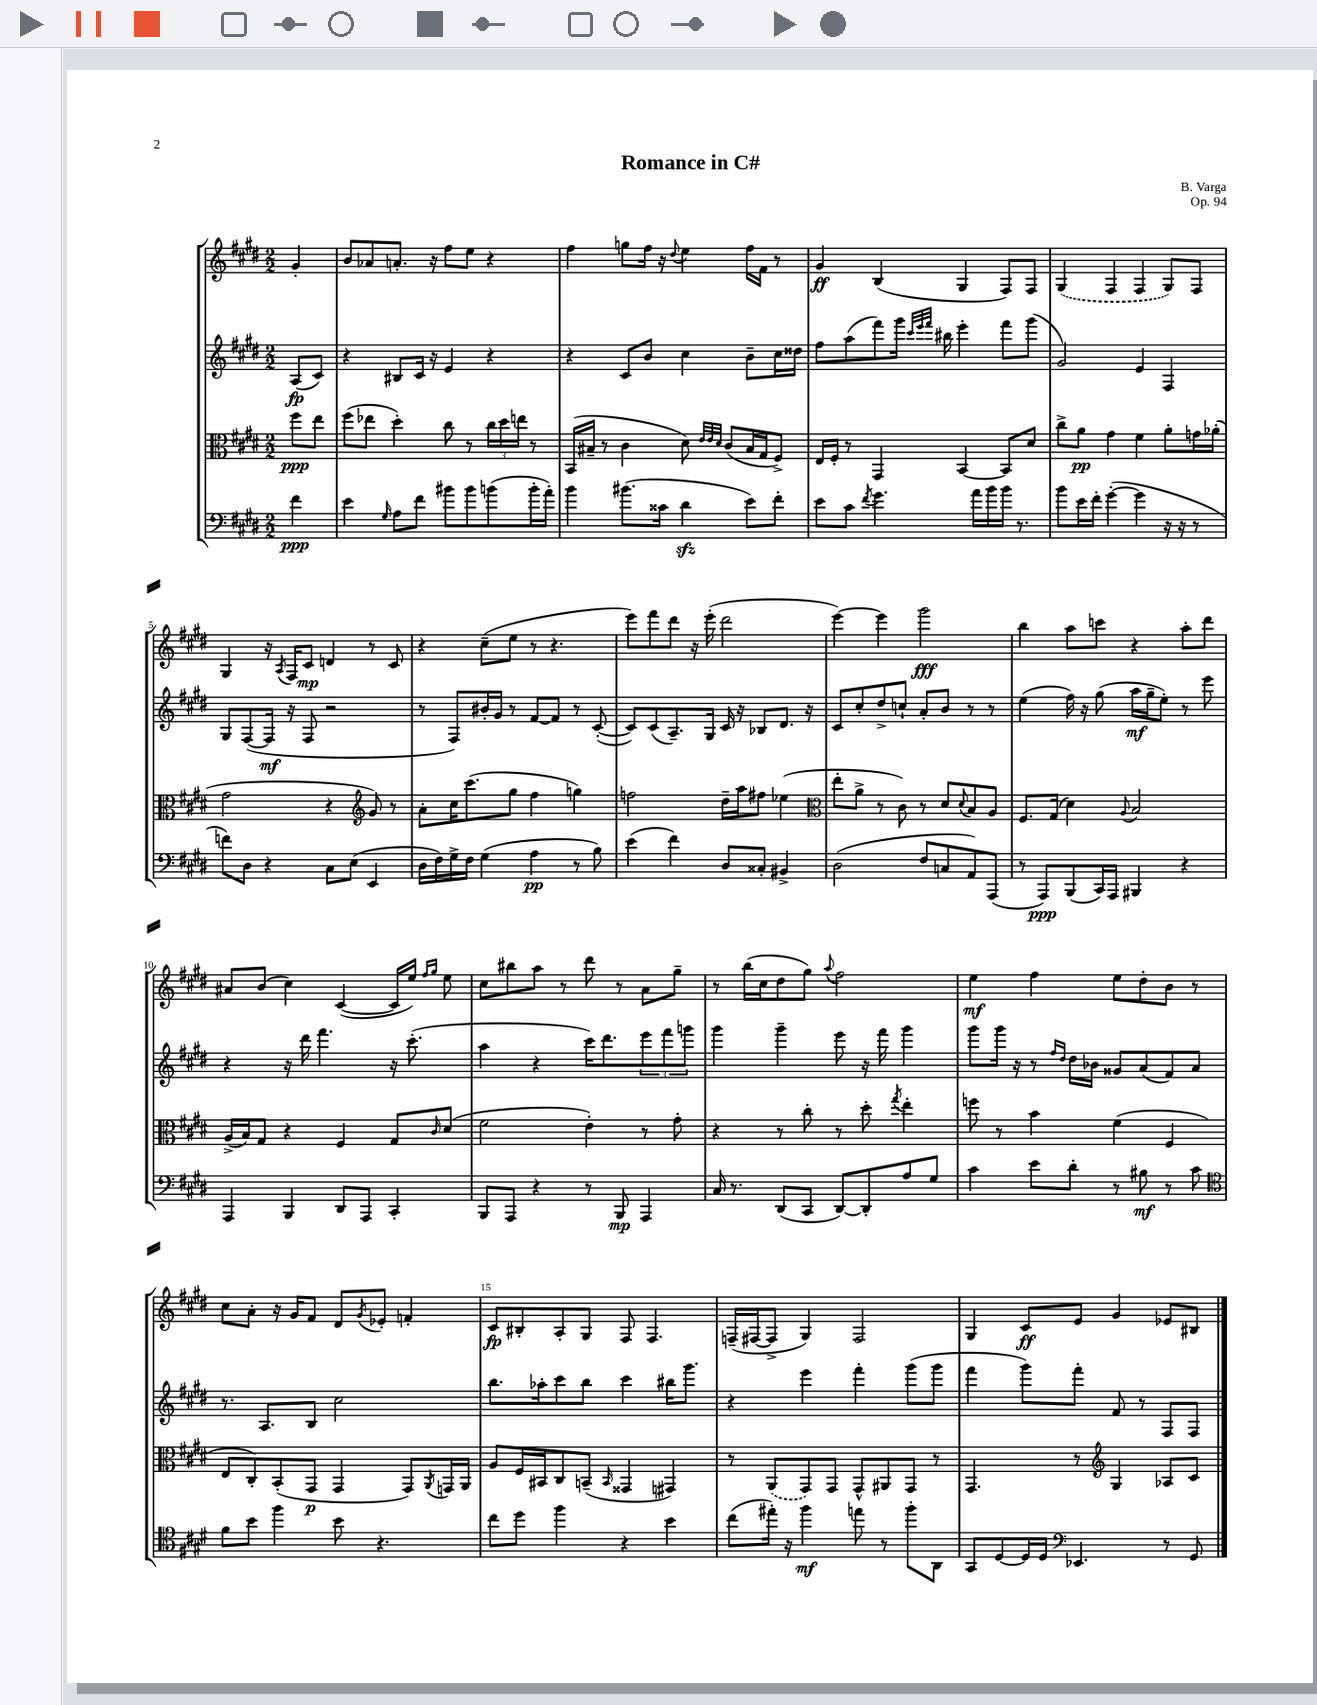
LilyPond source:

\header { title = "Romance in C#" composer = "B. Varga" opus = "Op. 94" }
<<
\new StaffGroup <<
\new Staff = "s0" {
    \clef treble \key e \major \numericTimeSignature \time 2/2 \partial 4
    gis'4-. |
    b'8 aes'8 a'8.-. r16 fis''8 e''8 r4 |
    fis''4 g''8 fis''16 r16 \appoggiatura { dis''8 } e''4 fis''16 fis'16 r8 |
    gis'4\ff b4( gis4 fis8) fis8 |
    \once \slurDashed gis4( fis4 fis4 gis8) fis8 |
    gis4 r16 \acciaccatura { a8 } fis16 cis'8\mp d'4 r8 cis'8 |
    r4 cis''8--( e''8 r8 r4. |
    e'''8) fis'''8 dis'''8 r16 e'''16-.( dis'''2 |
    e'''4~) e'''4 gis'''2\fff |
    b''4 a''8 c'''8 r4 a''8-. dis'''8 |
    ais'8 b'8( cis''4) cis'4~( cis'16 e''16) \grace { fis''16 gis''16 } e''8 |
    cis''8 bis''8 a''8 r8 dis'''8 r8 a'8 gis''8-- |
    r8 b''16( cis''16 dis''8 gis''8) \appoggiatura { a''8 } fis''2 |
    e''4\mf fis''4 e''8 dis''8-. b'8 r8 |
    cis''8 a'8-. r16 gis'16 fis'8 dis'8 \acciaccatura { gis'8 } ees'8-. f'4-. |
    cis'8\fp bis8-. a8-. gis8 fis8 fis4. |
    f16--( fis16~ fis8-> gis4) fis2 |
    gis4 cis'8\ff e'8 gis'4 ees'8 bis8 \bar "|." |
}
\new Staff = "s1" {
    \clef treble \key e \major \numericTimeSignature \time 2/2 \partial 4
    a8\fp( cis'8) |
    r4 bis8 cis'16 r16 e'4 r4 |
    r4 cis'8 b'8 cis''4 b'8-- cis''16 disis''16 |
    fis''8 a''8( fis'''8) gis'''16 \grace { cis'''32 e'''32 fis'''32 } bis''16 e'''4-. fis'''8 gis'''8( |
    gis'2) e'4 fis4 |
    gis8 fis8~( fis16\mf r16 fis8 r2 |
    r8 fis8) bis'16-. gis'16 r8 fis'8~ fis'8 r8 cis'8~-.( |
    cis'8) cis'8( a8.--) gis16 cis'16 r16 bes8 dis'8. r16 |
    cis'8 cis''8-. dis''8-> c''8-! a'8-. b'8 r8 r8 |
    e''4( fis''16) r16 gis''8( a''16\mf gis''16-- e''8-.) r8 e'''8 |
    r4 r16 dis'''16 fis'''4. r16 cis'''8.-.( |
    a''4 r4 cis'''16) dis'''8. \tuplet 3/2 { e'''8 fis'''8 g'''8 } |
    gis'''4 gis'''4-- e'''8 r16 fis'''16 gis'''4 |
    gis'''8 gis'''16 r16 r8 \grace { fis''16 dis''16 } dis''16 bes'16 gisis'8 a'8( fis'8) a'8 |
    r8. a8. b8 cis''2 |
    b''8. aes''16-. cis'''8 b''8 cis'''4 bis''16 gis'''8. |
    r4 e'''4 fis'''4-. gis'''8( gis'''8 |
    fis'''4 gis'''8) fis'''8-. fis'8 r8 fis8 fis8 \bar "|." |
}
\new Staff = "s2" {
    \clef alto \key e \major \numericTimeSignature \time 2/2 \partial 4
    fis''8\ppp e''8 |
    fis''8( ees''8 dis''4-.) cis''8 r8 \tuplet 3/2 { cis''16 dis''16 e''16 } r8 |
    b,16( bis16-- r8 cis'4 dis'8) \grace { e'32 e'32 dis'32 } cis'8( bis16 gis16 fis8->) |
    e16 fis16-. r8 gis,4 b,4~ b,8 dis'8 |
    cis''8-> a'8\pp gis'4 fis'4 a'8-. g'16 aes'16-.( |
    gis'2 r4 \clef treble gis'8) r8 |
    a'8-. cis''16 cis'''8.( gis''8 fis''4 g''4) |
    f''2 dis''16-- a''16 fis''8 ees''4( |
    \clef alto e''8-. a'8-> r8 cis'8) r8 dis'8 \appoggiatura { dis'8 } b8 a8 |
    fis8. gis16( dis'4) \appoggiatura { a8 } b2 |
    a16->( b16) gis8 r4 fis4 gis8 \grace { cis'16 } dis'8( |
    fis'2 e'4-.) r8 gis'8-. |
    r4 r8 cis''8-. r8 dis''8-. \acciaccatura { gis''8 } e''4-. |
    f''8 r8 b'4 fis'4( fis4 |
    e8 cis8-.) b,8-.( gis,8\p gis,4 gis,8) \acciaccatura { a,8 } g,16 a,16 |
    a8 fis16 bis,16 cis8 b,8--( \grace { b,16 } gisis,4 gis,4) |
    r8 \once \slurDashed a,8( gis,8) gis,8 gis,8-^ ais,8 gis,8 r8 |
    gis,4. r8 \clef treble gis4 aes8 cis'8 \bar "|." |
}
\new Staff = "s3" {
    \clef bass \key e \major \numericTimeSignature \time 2/2 \partial 4
    fis'4\ppp |
    e'4 \grace { gis16 } a8 fis'8 bis'8 bis'8 b'8( b'16-. a'16-.) |
    b'4 bis'8.( cisis'16 dis'4\sfz e'8) fis'8-. |
    e'8 cis'8 \acciaccatura { fis'8 } gis'4. a'16 b'16 b'16 r8. |
    b'8 e'16 fis'16-. gis'4~-.( gis'4 r16 r16 r8 |
    f'8) dis8 r4 cis8 e8( e,4 |
    dis16 fis16) gis16-> fis16 gis4( a4\pp r8 b8) |
    e'4( fis'4) dis8 cisis8-. bis,4-> |
    dis2( fis8 c8 a,8) a,,8( |
    r8 a,,8\ppp) b,,8( cis,16) a,,16 bis,,4 r4 |
    a,,4 b,,4 dis,8 a,,8 cis,4-. |
    b,,8 a,,8 r4 r8 b,,8\mp a,,4 |
    cis16 r8. dis,8( cis,8 dis,8~) dis,8-. a8 gis8 |
    cis'4 e'8 dis'8-. r8 bis8\mf r8 cis'8 |
    \clef tenor fis'8 b'8 fis''4 b'8 r4. |
    cis''8 dis''8 fis''4 r4 b'4 |
    cis''8( eis''16-.) r16 fis''4\mf e''8 r8 fis''8-. a,8 |
    gis,8 dis8~ dis16 dis16 \clef bass ees,4. r8 gis,8 \bar "|." |
}
>>
>>
\layout { \context { \Score \override BarNumber.break-visibility = ##(#f #t #t) barNumberVisibility = #(every-nth-bar-number-visible 5) } }
